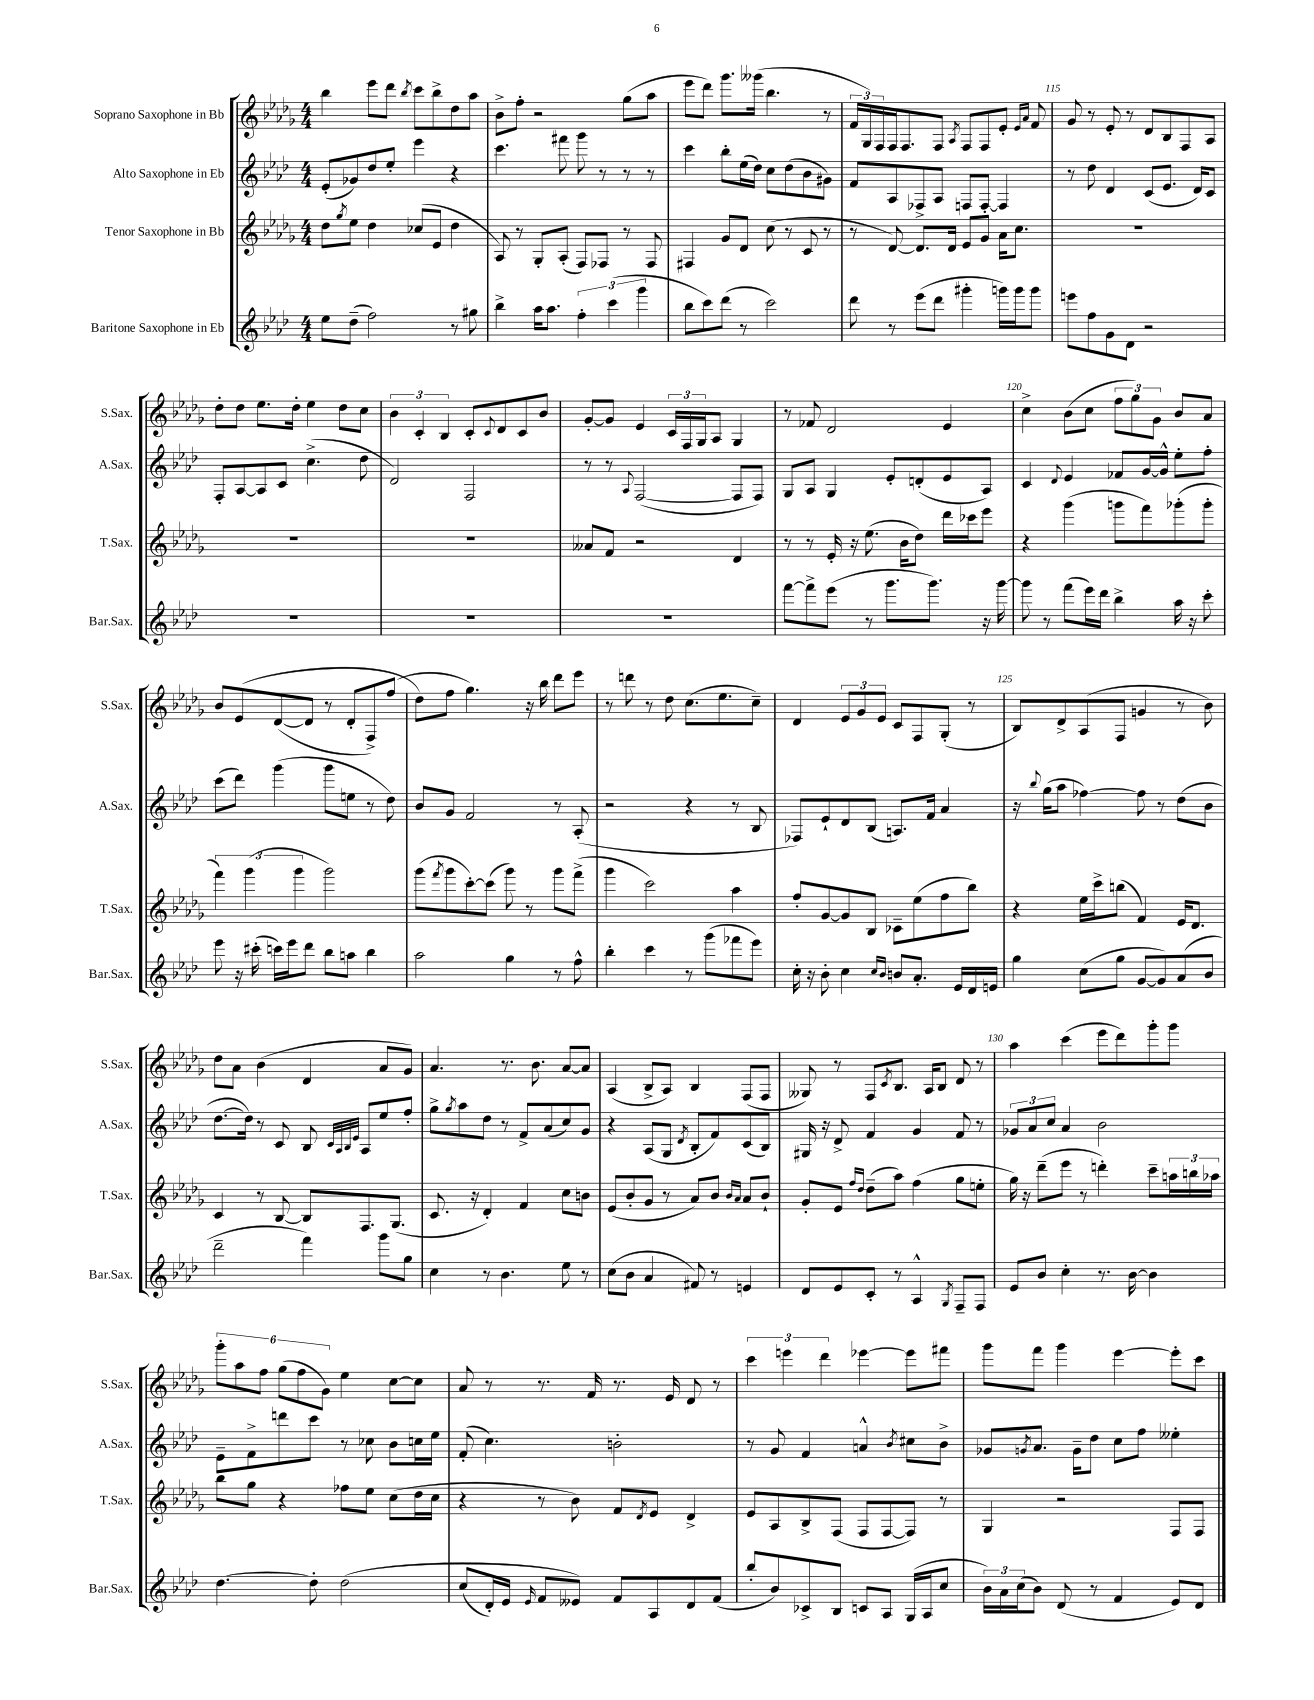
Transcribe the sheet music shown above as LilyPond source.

<<
\new StaffGroup <<
\new Staff = "s0" \with { instrumentName = "Soprano Saxophone in Bb" shortInstrumentName = "S.Sax." } {
    \clef treble \key des \major \numericTimeSignature \time 4/4
    bes''4 ees'''8 des'''8 \acciaccatura { bes''8 } c'''8 bes''8-> des''8 aes''8 |
    bes'8-> f''8-. r2 ges''8( aes''8 |
    ees'''8 des'''8) ges'''8. geses'''16( bes''4. r8 |
    \tuplet 3/2 { f'16 ges16) f16 } f16 f8. f8 \acciaccatura { aes8 } f8 f8 ees'8-. \grace { ees'16 aes'16 } f'8 |
    ges'8 r8 ees'8-. r8 des'8 bes8 f8 aes8 |
    des''8-. des''8 ees''8. des''16-. ees''4 des''8 c''8 |
    \tuplet 3/2 { bes'4 c'4-. bes4 } c'8-. \appoggiatura { c'8 } des'8 c'8 bes'8 |
    ges'8~-. ges'8 ees'4 \tuplet 3/2 { c'16 f16 ges16 } aes8 ges4 |
    r8 fes'8 des'2 ees'4 |
    c''4-> bes'8( c''8 \tuplet 3/2 { f''8 ges''8) ges'8 } bes'8 aes'8 |
    bes'8 ees'8\( des'8~( des'8 r8 des'8-. f8->) f''8( |
    des''8\) f''8 ges''4.) r16 bes''16 des'''8 ees'''8 |
    r8 d'''8 r8 des''8 c''8.( ees''8. c''8--) |
    des'4 \tuplet 3/2 { ees'8 ges'8 ees'8 } c'8 f8 ges8-.( r8 |
    bes8) des'8-> aes8( f8 g'4 r8 bes'8) |
    des''8 aes'8 bes'4( des'4 aes'8 ges'8) |
    aes'4. r8. bes'8. aes'8~ aes'8 |
    aes4( bes8-> aes8) bes4 f8( f8 |
    geses8) r8 f8 \acciaccatura { c'8 } bes8. aes16 bes8 des'8 r8 |
    aes''4 c'''4( ees'''8 des'''8) ges'''8-. ges'''8 |
    \tuplet 6/4 { ges'''8-. aes''8 f''8 ges''8( f''8 ges'8) } ees''4 c''8~ c''8 |
    aes'8 r8 r8. f'16 r8. ees'16 des'8 r8 |
    \tuplet 3/2 { c'''4 e'''4 des'''4 } ees'''4~ ees'''8 fis'''8 |
    ges'''8 f'''8 ges'''4 ees'''4~ ees'''8-. c'''8 \bar "|." |
}
\new Staff = "s1" \with { instrumentName = "Alto Saxophone in Eb" shortInstrumentName = "A.Sax." } {
    \clef treble \key aes \major \numericTimeSignature \time 4/4
    ees'8-.( ges'8) des''8 ees''8-. ees'''4 r4 |
    c'''4. fis'''8 g'''8 r8 r8 r8 |
    c'''4 bes''8-. ees''16( des''16) c''8 des''8( bes'8 gis'8) |
    f'8 aes8 fes8-> aes8 f8 f8~-. f4 |
    r8 des''8 des'4 c'8( ees'8. des'16) c'8 |
    f8-. aes8~ aes8 c'8 c''4.->( des''8 |
    des'2) f2 |
    r8 r8 \appoggiatura { aes8 } f2~( f8 f8) |
    g8 aes8 g4 ees'8-. d'8-.( ees'8 aes8) |
    c'4 \appoggiatura { des'8 } ees'4 fes'8 g'16~ g'16-^ ees''8-. f''8-. |
    c'''8( des'''8) g'''4( g'''8 e''8 r8 des''8) |
    bes'8 g'8 f'2 r8 aes8-.( |
    r2 r4 r8 bes8 |
    fes8) ees'8-! des'8 bes8( a8.) f'16 aes'4 |
    r16 \appoggiatura { bes''8 } g''16( aes''8 fes''4~) fes''8 r8 des''8( bes'8 |
    des''8.~ des''16) r8 c'8 bes8 \grace { c'32 aes32 bes32 ees'32 } aes8 ees''8 f''8-. |
    g''8-> \acciaccatura { g''8 } aes''8 des''8 r8 f'8-> aes'8( c''8) g'8 |
    r4 aes8( g8 \acciaccatura { des'8 } bes8-. f'8) c'8( bes8) |
    gis16 r16 des'8-> f'4 g'4 f'8 r8 |
    \tuplet 3/2 { ges'8 aes'8 c''8 } aes'4 bes'2 |
    ees'8-- f'8-> d'''8 c'''8 r8 ces''8 bes'8 c''16 ees''16 |
    f'8-.( c''4.) b'2-. |
    r8 g'8 f'4 a'4-^ \acciaccatura { bes'8 } cis''8 bes'8-> |
    ges'8 \acciaccatura { g'8 } aes'8. g'16-- des''8 c''8 f''8 eeses''4-. \bar "|." |
}
\new Staff = "s2" \with { instrumentName = "Tenor Saxophone in Bb" shortInstrumentName = "T.Sax." } {
    \clef treble \key des \major \numericTimeSignature \time 4/4
    des''8 \acciaccatura { ges''8 } ees''8 des''4 ces''8( ees'8 des''4 |
    aes8) r8 ges8-. aes8-.( f8) fes8 r8 fes8 |
    fis4 ges'8 des'8 c''8( r8 c'8 r8 |
    r8 des'8~) des'8. des'16 ees'8 ges'8 aes'16 c''8. |
    R1 |
    R1 |
    R1 |
    aeses'8 f'8 r2 des'4 |
    r8 r8 ees'16-. r16 ees''8.( bes'16 des''8) des'''16 ces'''16 ees'''8 |
    r4 ges'''4( g'''8 f'''8) ges'''8-.( ges'''8-. |
    \tuplet 3/2 { f'''4) ges'''4( ges'''4 } ges'''2) |
    ges'''8( \acciaccatura { f'''8 } ges'''8 c'''8~-.) c'''8( ges'''8) r8 ges'''8 f'''8->( |
    ges'''4 c'''2) aes''4 |
    f''8-. ges'8~ ges'8 bes8 ces'8-- ees''8( f''8 bes''8) |
    r4 ees''16 c'''16-> b''8( f'4) ees'16 des'8. |
    c'4 r8 bes8~ bes8 f8. ges8.( |
    c'8. r16 des'4-.) f'4 c''8 b'8 |
    ees'8( bes'8-. ges'8 r8 aes'8) bes'8 \grace { bes'16 aes'16 } aes'8 bes'8-! |
    ges'8-. ees'8 \grace { f''16 des''16 } des''8--( aes''8) f''4( ges''8 e''8-. |
    ges''16) r16 des'''8--( ees'''8 r8 d'''4-.) c'''8-- \tuplet 3/2 { a''16 b''16 aes''16 } |
    bes''8 ges''8 r4 fes''8 ees''8 c''8( des''16 c''16 |
    r4 r8 bes'8) f'8 \acciaccatura { des'8 } ees'8 des'4-> |
    ees'8 aes8 bes8-> f8( f8 f8~ f8) r8 |
    ges4 r2 f8 f8 \bar "|." |
}
\new Staff = "s3" \with { instrumentName = "Baritone Saxophone in Eb" shortInstrumentName = "Bar.Sax." } {
    \clef treble \key aes \major \numericTimeSignature \time 4/4
    ees''8 des''8--( f''2) r8 gis''8 |
    bes''4-> aes''16 aes''8. \tuplet 3/2 { f''4-. c'''4( g'''4 } |
    bes''8 c'''8) des'''8( r8 c'''2) |
    des'''8 r8 ees'''8( des'''8 gis'''4-. g'''16) g'''16 g'''8 |
    e'''8 f''8 g'8 des'8 r2 |
    R1 |
    R1 |
    R1 |
    f'''8~ f'''8-> ees'''8( r8 g'''8. g'''8.) r16 g'''16~ |
    g'''8 r8 f'''8( ees'''16) des'''16 bes''4-> aes''16 r16 c'''8-. |
    ees'''8 r16 cis'''16-.( c'''16) ees'''16 des'''8 bes''8 a''8 bes''4 |
    aes''2 g''4 r8 f''8-^ |
    bes''4-. c'''4 r8 g'''8( fes'''8 ees'''8) |
    c''16-. r16 bes'8-. c''4 \grace { c''16 bes'16 } b'8 aes'8.-. ees'16 des'16 e'16 |
    g''4 c''8( g''8 g'8~ g'8) aes'8( bes'8 |
    des'''2-- f'''4) g'''8 g''8 |
    c''4 r8 bes'4. ees''8 r8 |
    c''8( bes'8 aes'4 fis'8) r8 e'4 |
    des'8 ees'8 c'8-. r8 aes4-^ \acciaccatura { g8 } f8-- f8 |
    ees'8 bes'8 c''4-. r8. bes'16~ bes'4 |
    des''4.~ des''8-. des''2\( |
    c''8( des'16-.) ees'16 \grace { ees'16 } f'8 eeses'8\) f'8 aes8 des'8 f'8( |
    bes''8-. bes'8) ces'8-> bes8 c'8 aes8 g16( aes16 c''8 |
    \tuplet 3/2 { bes'16) aes'16 c''16( } bes'8) des'8( r8 f'4 ees'8) des'8 \bar "|." |
}
>>
>>
\layout { \context { \Score currentBarNumber = #111 \override BarNumber.break-visibility = ##(#f #t #t) barNumberVisibility = #(every-nth-bar-number-visible 5) } }
